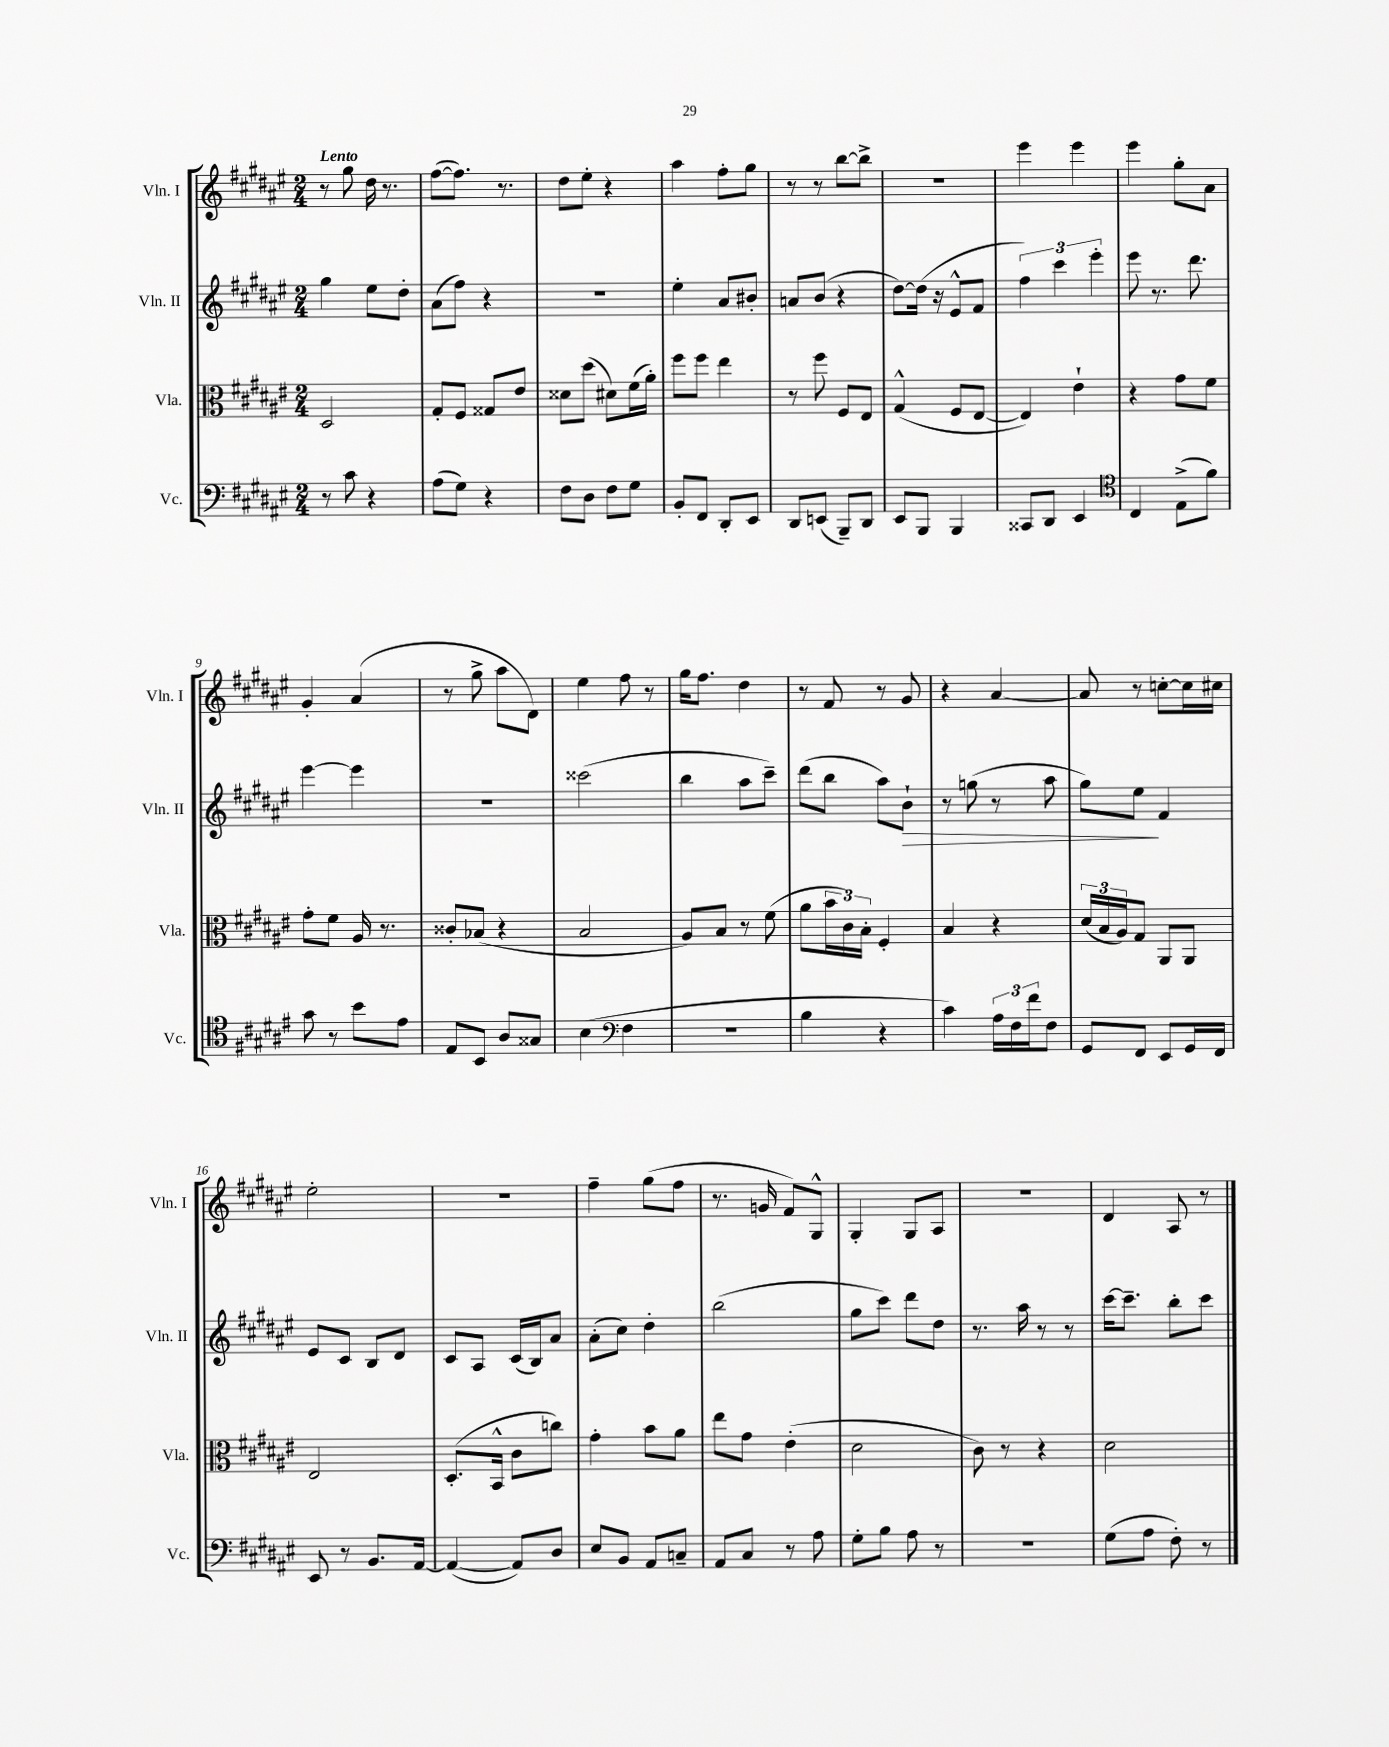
<<
\new StaffGroup <<
\new Staff = "s0" \with { instrumentName = "Vln. I" shortInstrumentName = "Vln. I" } {
    \clef treble \key fis \major \numericTimeSignature \time 2/4 \tempo "Lento"
    r8 gis''8 dis''16 r8. |
    fis''8~( fis''8.) r8. |
    dis''8 eis''8-. r4 |
    ais''4 fis''8-. gis''8 |
    r8 r8 b''8~ b''8-> |
    r2 |
    eis'''4 eis'''4 |
    eis'''4 gis''8-. ais'8 |
    gis'4-. ais'4( |
    r8 gis''8-> ais''8 dis'8) |
    eis''4 fis''8 r8 |
    gis''16 fis''8. dis''4 |
    r8 fis'8 r8 gis'8 |
    r4 ais'4~ |
    ais'8 r8 c''8~-. c''16 cis''16 |
    eis''2-. |
    r2 |
    fis''4-- gis''8( fis''8 |
    r8. g'16 fis'8) gis8-^ |
    gis4-. gis8 ais8 |
    R2 |
    dis'4 ais8 r8 \bar "|." |
}
\new Staff = "s1" \with { instrumentName = "Vln. II" shortInstrumentName = "Vln. II" } {
    \clef treble \key fis \major \numericTimeSignature \time 2/4
    gis''4 eis''8 dis''8-. |
    ais'8( fis''8) r4 |
    R2 |
    eis''4-. ais'8 bis'8-. |
    a'8 b'8( r4 |
    dis''8~) dis''16( r16 eis'8-^ fis'8 |
    \tuplet 3/2 { fis''4) cis'''4 eis'''4-. } |
    eis'''8 r8. dis'''8. |
    eis'''4~ eis'''4 |
    r2 |
    cisis'''2( |
    b''4 ais''8 cis'''8--) |
    dis'''8( b''8 ais''8) b'8-!\> |
    r8 g''8( r8 ais''8 |
    gis''8) eis''8\! fis'4 |
    eis'8 cis'8 b8 dis'8 |
    cis'8 ais8 cis'16( b16) ais'8 |
    ais'8-.( cis''8) dis''4-. |
    b''2( |
    gis''8 cis'''8) dis'''8 dis''8 |
    r8. ais''16 r8 r8 |
    cis'''16~ cis'''8.-- b''8-. cis'''8 \bar "|." |
}
\new Staff = "s2" \with { instrumentName = "Vla." shortInstrumentName = "Vla." } {
    \clef alto \key fis \major \numericTimeSignature \time 2/4
    dis2 |
    gis8-. fis8 gisis8 eis'8 |
    disis'8 dis''8( dis'8) fis'16( ais'16-.) |
    fis''8 fis''8 eis''4 |
    r8 fis''8 fis8 eis8 |
    gis4-^( fis8 eis8~ |
    eis4) eis'4-! |
    r4 gis'8 fis'8 |
    gis'8-. fis'8 ais16 r8. |
    cisis'8-. bes8( r4 |
    b2 |
    ais8) b8 r8 fis'8( |
    ais'8 \tuplet 3/2 { b'16 cis'16) b16-. } fis4-. |
    b4 r4 |
    \tuplet 3/2 { dis'16( b16 ais16) } gis8 ais,8 ais,8 |
    eis2 |
    dis8.-.( b,16-^ cis'8 c''8) |
    gis'4-. b'8 ais'8 |
    eis''8 gis'8 eis'4-.( |
    dis'2 |
    cis'8) r8 r4 |
    dis'2 \bar "|." |
}
\new Staff = "s3" \with { instrumentName = "Vc." shortInstrumentName = "Vc." } {
    \clef bass \key fis \major \numericTimeSignature \time 2/4
    r8 cis'8 r4 |
    ais8( gis8) r4 |
    fis8 dis8 fis8 gis8 |
    b,8-. fis,8 dis,8-. eis,8 |
    dis,8 e,8( b,,8--) dis,8 |
    eis,8 b,,8 b,,4 |
    cisis,8 dis,8 eis,4 |
    \clef tenor cis4 eis8->( fis'8) |
    gis'8 r8 b'8 eis'8 |
    eis8 b,8 ais8 gisis8 |
    b4( \clef bass fis4 |
    r2 |
    b4 r4 |
    cis'4) \tuplet 3/2 { ais16 fis16 fis'16 } fis8 |
    gis,8 fis,8 eis,8 gis,16 fis,16 |
    eis,8 r8 b,8. ais,16~ |
    ais,4~( ais,8) dis8 |
    eis8 b,8 ais,8 c8-- |
    ais,8 cis8 r8 ais8 |
    gis8-. b8 ais8 r8 |
    r2 |
    gis8( ais8 fis8-.) r8 \bar "|." |
}
>>
>>
